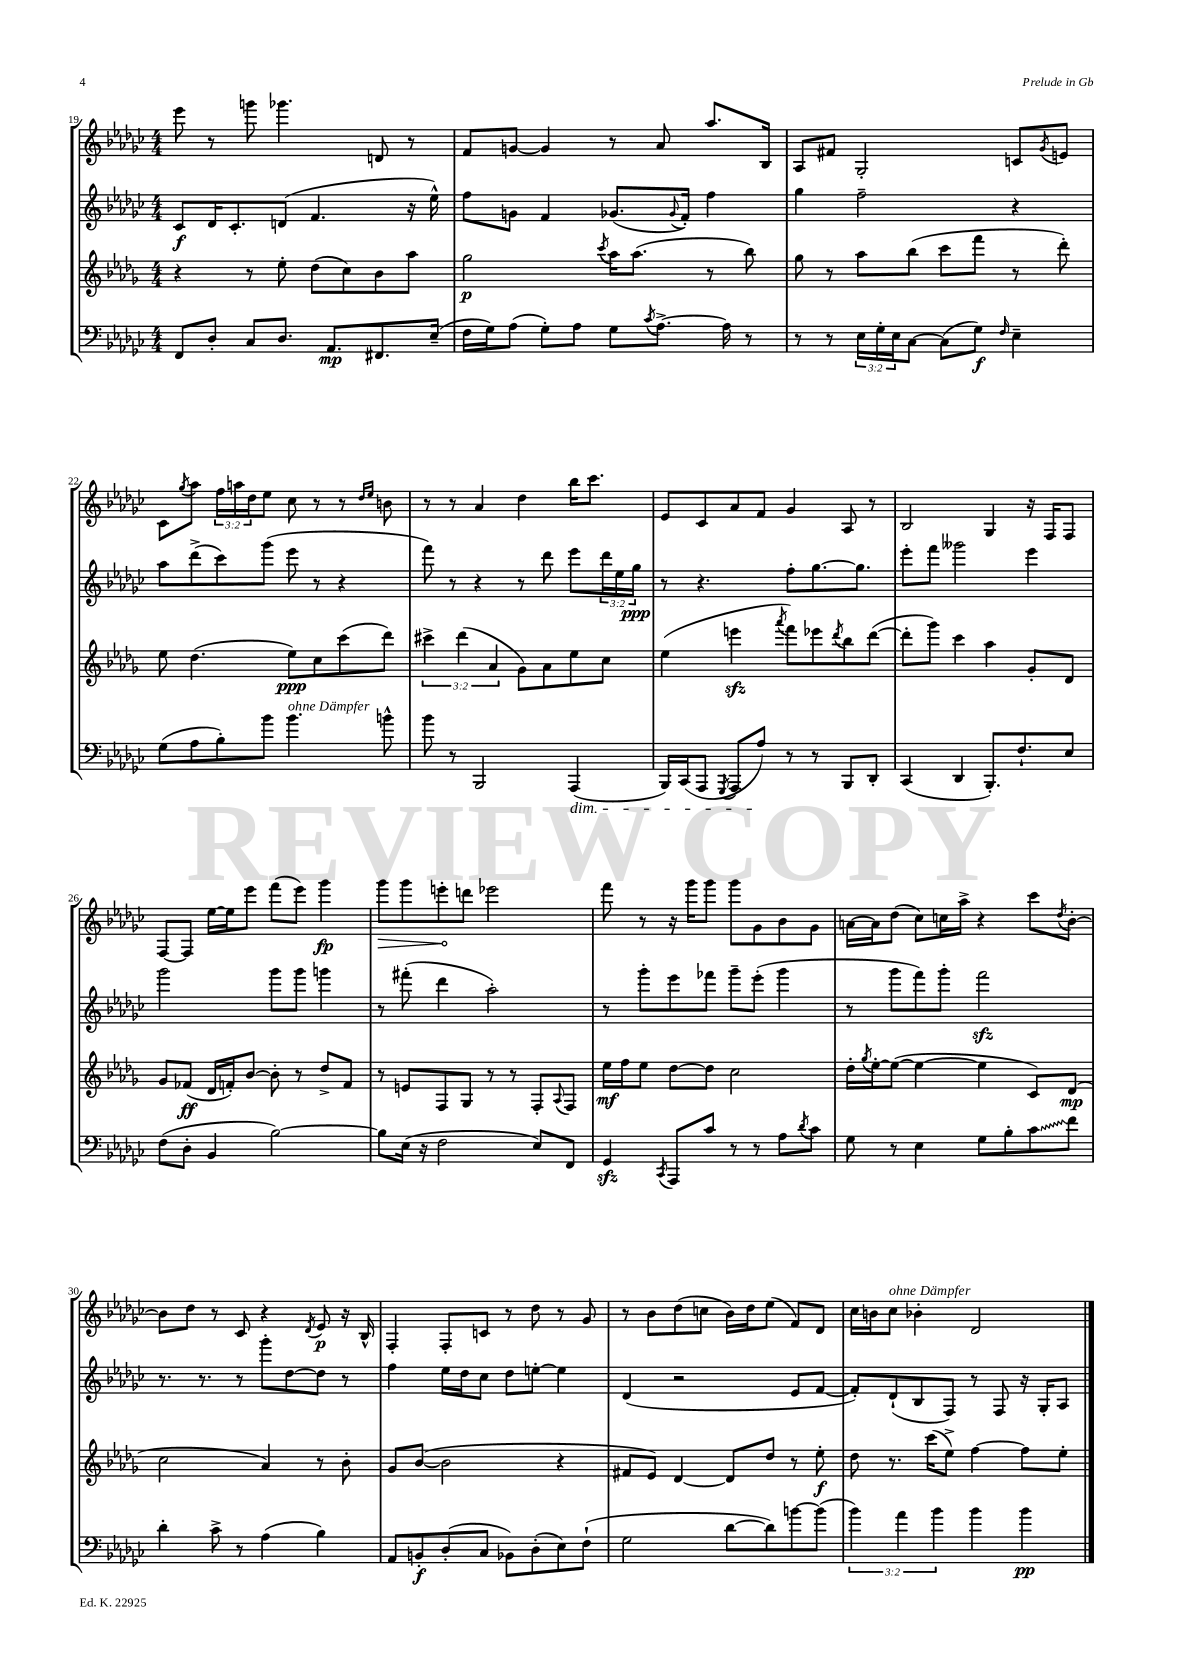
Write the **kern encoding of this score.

**kern	**kern	**kern	**kern
*staff4	*staff3	*staff2	*staff1
*clefF4	*clefG2	*clefG2	*clefG2
*k[b-e-a-d-g-c-]	*k[b-e-a-d-g-]	*k[b-e-a-d-g-c-]	*k[b-e-a-d-g-c-]
*M4/4	*M4/4	*M4/4	*M4/4
8FF	4r	8c-	8eee-
8D-'	.	16d-	8r
.	.	8.c-'	.
8C-	8r	.	8ggg
8.D-	8ee-'	(8d	4.ggg-
.	(8dd-	4.f	.
8.AA-	.	.	.
.	8cc)	.	.
8.FF#	8b-	.	8d
.	8aa-	16r	8r
(16E-~	.	16ee-^^)	.
=	=	=	=
16F	2gg-	8ff	8f
16G-)	.	.	.
(8A-	.	8g	[8g
8G-')	.	4f	4g]
8A-	.	.	.
.	8qccc	.	.
8G-	16aa-	(8.g-	8r
.	(8.aa-	.	.
8qc-	.	.	.
[8.A-^	.	.	8a-
.	.	8qqg-	.
.	.	16f')	.
.	8r	4ff	8.aa-
16A-]	.	.	.
8r	8bb-)	.	.
.	.	.	16B-
=	=	=	=
8r	8gg-	4gg-	8A-
8r	8r	.	8f#
24E-	8aa-	2ff~	2G-'
24G-'	.	.	.
24E-	.	.	.
[8C-	(8bb-	.	.
(8C-]	8ccc	.	.
8G-)	8fff	.	.
16qqF	.	.	.
4E-~	8r	4r	8c
.	.	.	8qg-
.	8ddd-')	.	8e
=	=	=	=
(8G-	8ee-	8aa-	8c-
.	.	.	8qgg-
8A-	(4.dd-	(8ddd-^	8aa-
8B-')	.	8ccc-)	24ff
.	.	.	24aa
.	.	.	24dd-
8b-	.	(8ggg-	8ee-
4.b-	8ee-)	8eee-	8cc-
.	8cc	8r	8r
.	(8ccc	4r	8r
.	.	.	16qqdd-
.	.	.	16qqee-
8b^^	8ddd-)	.	8b
=	=	=	=
8b-	6ccc#^	8fff)	8r
8r	.	8r	8r
.	(6ddd-	.	.
2BBB-	.	4r	4a-
.	6a-	.	.
.	8g-)	8r	4dd-
.	8a-	8ddd-	.
(4AAA-	8ee-	8eee-	16bb-
.	.	.	8.ccc-
.	8cc	24ddd-	.
.	.	24ee-	.
.	.	24gg-	.
=	=	=	=
16BBB-)	(4ee-	8r	8e-
(16CC-	.	.	.
8AAA-	.	4.r	8c-
8qGGG-	.	.	.
8AAA-	4eee	.	8a-
8A-)	.	.	8f
.	8qaaa-	.	.
8r	8fff)	8ff'	4g-
8r	8eee-	[8.gg-	.
.	8qddd-	.	.
8BBB-	8bb-	.	8A-
.	.	8.gg-]	.
8DD-'	([8ddd-	.	8r
=	=	=	=
(4CC-	8ddd-']	8eee-'	2B-
.	8ggg-)	8fff	.
4DD-	4ccc	2ggg--	.
8.BBB-')	4aa-	.	4G-
8.F`	.	.	.
.	8g-'	4eee-	16r
.	.	.	16F
8E-	8d-	.	8F
=	=	=	=
(8F	8g-	2ggg-	[8F
8D-'	(8f-	.	8F]
4BB-	16d-	.	[16ee-
.	16f')	.	16ee-]
.	[8b-	.	8eee-
[2B-)	8b-']	8ggg-	(8fff
.	8r	8ggg-	8eee-)
.	8dd-^	4ggg	4ggg-
.	8f	.	.
=	=	=	=
8B-]	8r	8r	8ggg-
(16E-	8e	(8fff#'	8ggg-
16r	.	.	.
2F	8F	4ddd-	8eee'
.	8G-	.	8ddd
.	8r	2aa-')	2eee-
.	8r	.	.
8E-)	8F'	.	.
.	8qqA-	.	.
8FF	8F	.	.
=	=	=	=
4GG-	16ee-	8r	8fff
.	16ff	.	.
.	8ee-	8ggg-'	8r
8qCC-	.	.	.
8AAA-	[8dd-	8eee-	16r
.	.	.	16ggg-
8c-	8dd-]	8fff-	8ggg-
8r	2cc	8ggg-~	8ggg-
8r	.	(8eee-'	8g-
8A-	.	4ggg-	8b-
8qd-	.	.	.
8c-	.	.	8g-
=	=	=	=
8G-	16dd-'	8r	[16a
.	8qgg-	.	.
.	[16ee-'	.	16a]
8r	(8ee-_	8ggg-	(8dd-
4E-	4ee-_	8fff)	8cc-)
.	.	8ggg-'	16cc
.	.	.	16aa-^
8G-	4ee-]	2fff	4r
8B-'	.	.	.
8c-	8c)	.	8ccc-
.	.	.	8qdd-
8f	(8d-	.	[8b-'
=	=	=	=
4d-'	2cc	8.r	8b-]
.	.	.	8dd-
.	.	8.r	.
8c-^	.	.	8r
8r	.	8r	8c-
(4A-	4a-)	8ggg-'	4r
.	.	[8dd-	.
.	.	.	8qd-
4B-)	8r	8dd-]	8e-
.	8b-'	8r	16r
.	.	.	16B-^^
=	=	=	=
8AA-	8g-	4ff	4F'
8BB'	([8b-	.	.
(8D-'	2b-]	16ee-	8F'
.	.	16dd-	.
8C-	.	8cc-	8c
8BB-)	.	8dd-	8r
(8D-'	.	[8ee'	8dd-
8E-)	4r	4ee]	8r
(8F`	.	.	8g-
=	=	=	=
2G-	8f#	(4d-	8r
.	8e-)	.	8b-
.	[4d-	2r	(8dd-
.	.	.	8cc
[8d-	8d-]	.	16b-)
.	.	.	16dd-
8d-])	8dd-	.	(8ee-
[8b	8r	8e-	8f)
(8b]	8ee-'	[8f	8d-
=	=	=	=
6b-)	8dd-	8f'])	16cc-
.	.	.	16b
.	8.r	(8d-`	8cc-
6a-	.	.	.
.	.	8B-	4b-'
.	(16ccc	.	.
6b-	.	.	.
.	8ee-^)	8F)	.
4b-	[4ff	8r	2d-
.	.	8F	.
4b-	8ff]	16r	.
.	.	16G-'	.
.	8ee-'	8A-	.
==	==	==	==
*-	*-	*-	*-
